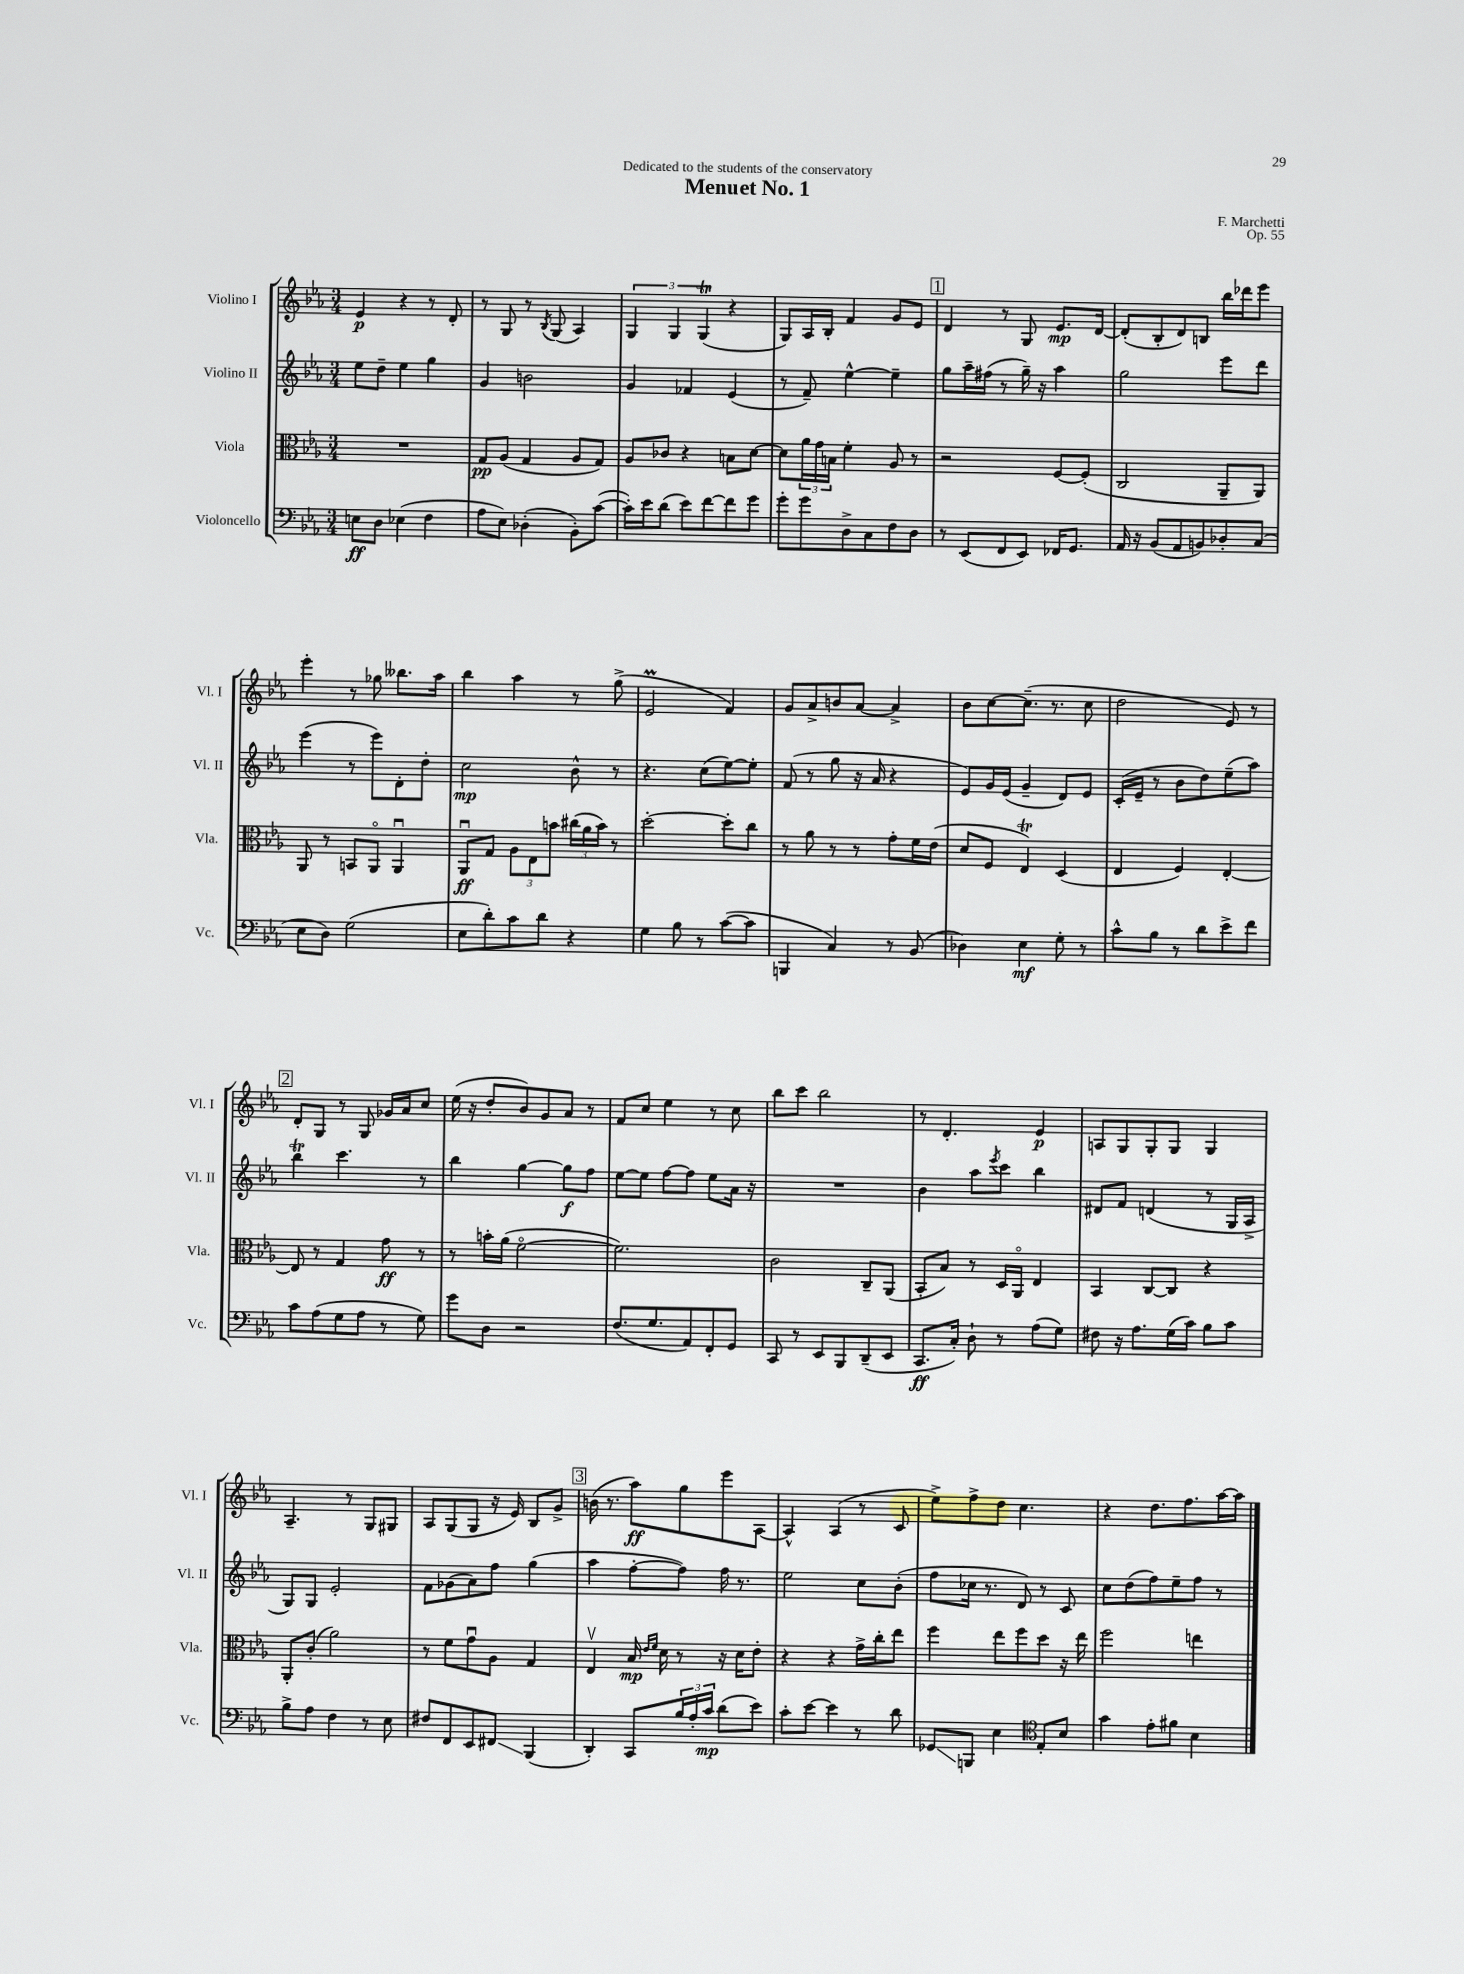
\header { title = "Menuet No. 1" composer = "F. Marchetti" dedication = "Dedicated to the students of the conservatory" opus = "Op. 55" }
<<
\new StaffGroup <<
\new Staff = "s0" \with { instrumentName = "Violino I" shortInstrumentName = "Vl. I" } {
    \clef treble \key ees \major \numericTimeSignature \time 3/4
    ees'4\p r4 r8 d'8-. |
    r8 g8 r8 \acciaccatura { bes8 } g8( aes4) |
    \tuplet 3/2 { g4 g4 g4\trill( } r4 |
    g8) aes16 bes16-. f'4 g'8 ees'8 |
    \mark \markup { \box "1" } d'4 r8 g8 ees'8.\mp d'16~ |
    d'8-.( bes8-. d'8) b8 bes''16 des'''16 ees'''8 |
    ees'''4-. r8 ges''8 beses''8. aes''16 |
    bes''4 aes''4 r8 g''8->( |
    ees'2\prall f'4) |
    g'8 aes'8-> b'8 aes'8~ aes'4-> |
    bes'8 c''8~ c''8.--( r8. c''8 |
    d''2 ees'8) r8 |
    \mark \markup { \box "2" } d'8-. g8 r8 g8 ges'16 aes'16 c''8 |
    ees''16( r16 d''8-. bes'8) g'8 aes'8 r8 |
    f'8 c''8 ees''4 r8 c''8 |
    bes''8 c'''8 bes''2 |
    r8 d'4.-. ees'4\p |
    a8 g8 g8-. g8 g4 |
    aes4.-- r8 g8 gis8 |
    aes8 g8( g8 r16 ees'16) bes8 g'8-> |
    \mark \markup { \box "3" } b'16( r8. aes''8\ff) g''8 ees'''8 aes8~ |
    aes4-^ aes4( r8 c'8 |
    ees''8->) f''8-> d''8 c''4. |
    r4 d''8. f''8. aes''16~ aes''16 \bar "|." |
}
\new Staff = "s1" \with { instrumentName = "Violino II" shortInstrumentName = "Vl. II" } {
    \clef treble \key ees \major \numericTimeSignature \time 3/4
    ees''8 d''8-- ees''4 g''4 |
    g'4 b'2 |
    g'4 fes'4 ees'4( |
    r8 f'8--) ees''4~-^ ees''4-- |
    \mark \markup { \box "1" } g''8 aes''16-- fis''16( r8 g''16--) r16 aes''4 |
    g''2 ees'''8 d'''8 |
    ees'''4( r8 ees'''8) d'8-. d''8-. |
    c''2\mp bes'8-^ r8 |
    r4. c''8( ees''8~) ees''8-. |
    f'8( r8 g''8 r16 aes'16 r4 |
    ees'8) g'16 ees'16( g'4-- d'8) ees'8 |
    c'16-.( ees'16-- r8 bes'8 d''8) ees''8--( aes''8) |
    \mark \markup { \box "2" } bes''4\trill c'''4. r8 |
    bes''4 g''4~ g''8\f f''8 |
    ees''8~ ees''8 f''8~ f''8 ees''8 aes'16 r16 |
    R2. |
    bes'4 aes''8 \acciaccatura { ees'''8 } c'''8 bes''4 |
    dis'8 f'8 d'4( r8 g16 aes16-> |
    g8) g8 ees'2-. |
    f'8 ges'8( aes'8) f''8 g''4( |
    \mark \markup { \box "3" } aes''4 f''8~-. f''8) f''16 r8. |
    ees''2 c''8 bes'8-.( |
    f''8 ces''16 r8. d'8) r8 c'8 |
    c''8 d''8( f''8) ees''8-- f''8 r8 \bar "|." |
}
\new Staff = "s2" \with { instrumentName = "Viola" shortInstrumentName = "Vla." } {
    \clef alto \key ees \major \numericTimeSignature \time 3/4
    R2. |
    g8\pp aes8( g4 aes8 g8) |
    aes8 ces'8 r4 b8 d'8~ |
    d'8 \tuplet 3/2 { aes'16 g'16 b16 } f'4-. aes8 r8 |
    \mark \markup { \box "1" } r2 f8~ f8-.( |
    c2 aes,8-- aes,8) |
    aes,8 r8 b,8 aes,8\flageolet aes,4\downbow |
    aes,8\downbow\ff g8 \tuplet 3/2 { aes8 ees8 b'8 } \tuplet 3/2 { cis''16( aes'16 b'16) } r8 |
    d''2~-. d''8-. c''8 |
    r8 aes'8 r8 r8 g'8-. f'16 ees'16( |
    d'8 f8 ees4\trill) d4( |
    ees4 f4) ees4~-. |
    \mark \markup { \box "2" } ees8 r8 g4 g'8\ff r8 |
    r8 b'16-. aes'16( f'2~\flageolet |
    f'2.) |
    c'2 c8-- aes,8( |
    bes,8-. bes8) r8 d16 aes,16\flageolet ees4 |
    bes,4 c8~ c8 r4 |
    aes,8-. c'8-.( aes'2) |
    r8 f'8 g'8\downbow aes8 g4 |
    \mark \markup { \box "3" } ees4\upbow bes16\mp \grace { ees'16 f'16 } d'16 r8 r16 d'16 ees'8-. |
    r4 r4 g'16-> c''16-. ees''8 |
    f''4 ees''8 f''8 d''8 r16 ees''16 |
    f''2 e''4 \bar "|." |
}
\new Staff = "s3" \with { instrumentName = "Violoncello" shortInstrumentName = "Vc." } {
    \clef bass \key ees \major \numericTimeSignature \time 3/4
    e8\ff d8 ees4( f4 |
    aes8 ees8) des4-.( bes,8-.) c'8~( |
    c'16-.) ees'16 d'8( ees'8) f'8~ f'8 g'8 |
    g'8-. g'8 d8-> c8 f8 d8 |
    \mark \markup { \box "1" } r8 ees,8( f,8 ees,8) fes,16 g,8. |
    aes,16 r16 bes,8( aes,8 b,8) des8-. c8( |
    ees8 d8) g2( |
    ees8 d'8-.) c'8 d'8 r4 |
    g4 bes8 r8 c'8~( c'8 |
    b,,4 c4) r8 bes,8( |
    des4) ees4\mf g8-. r8 |
    c'8-^ bes8 r8 d'8 ees'8-> f'8 |
    \mark \markup { \box "2" } c'8 aes8( g8 aes8 r8 g8) |
    g'8 d8 r2 |
    f8.( g8. aes,8) f,8-. g,8 |
    c,8 r8 ees,8 bes,,8 d,8--( ees,8 |
    c,8.\ff c16-.) d8-! r8 aes8( g8) |
    fis8 r16 aes8. g16( c'16) bes8 c'8 |
    bes8-> aes8 f4 r8 ees8 |
    fis8 f,8 ees,8 fis,8\glissando bes,,4( |
    \mark \markup { \box "3" } d,4-.) c,8 \tuplet 3/2 { bes16 aes16-. c'16\mp } d'8( ees'8) |
    c'8-. ees'8~ ees'4 r8 d'8 |
    ges,8\glissando b,,8 ees4 \clef tenor ees8-. bes8 |
    g'4 ees'8-. fis'8 bes4 \bar "|." |
}
>>
>>
\layout { \context { \Score \remove "Bar_number_engraver" } }
